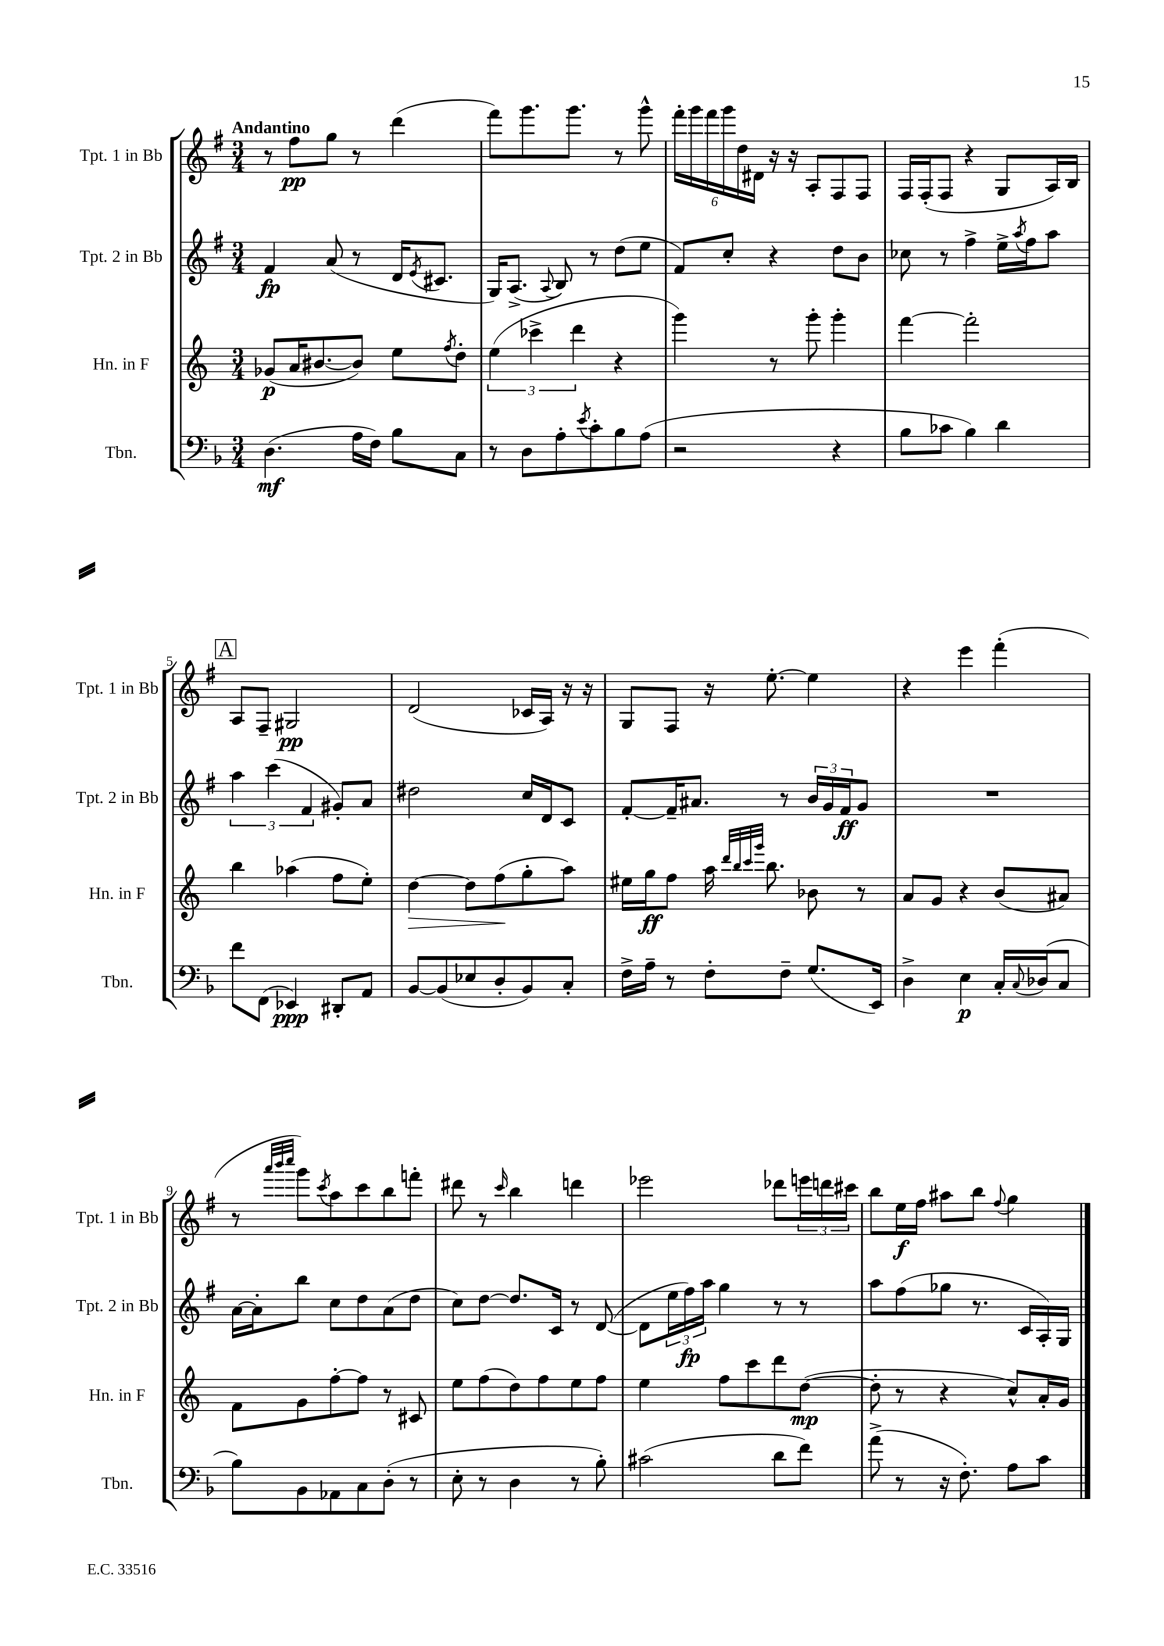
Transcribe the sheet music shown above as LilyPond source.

<<
\new StaffGroup <<
\new Staff = "s0" \with { instrumentName = "Tpt. 1 in Bb" shortInstrumentName = "Tpt. 1 in Bb" } {
    \clef treble \key g \major \numericTimeSignature \time 3/4 \tempo "Andantino"
    r8 fis''8\pp g''8 r8 d'''4( |
    fis'''8) g'''8. g'''8. r8 g'''8-^ |
    \tuplet 6/4 { fis'''16-. g'''16 fis'''16 g'''16 d''16 dis'16 } r16 r16 a8-. fis8 fis8 |
    fis16 fis16-.( fis8 r4 g8 a16) b16 |
    \mark \markup { \box "A" } a8 fis8-- gis2\pp |
    d'2( ces'16 a16) r16 r16 |
    g8 fis8 r16 e''8.~-. e''4 |
    r4 e'''4 fis'''4-.( |
    r8 \grace { a'''32 b'''32 c''''32 } g'''8) \acciaccatura { c'''8 } a''8 c'''8 b''8 f'''8-. |
    dis'''8 r8 \grace { c'''16 } b''4 d'''4 |
    ees'''2 des'''8 \tuplet 3/2 { e'''16 d'''16 cis'''16 } |
    b''8 e''16\f fis''16 ais''8 b''8 \appoggiatura { fis''8 } g''4 \bar "|." |
}
\new Staff = "s1" \with { instrumentName = "Tpt. 2 in Bb" shortInstrumentName = "Tpt. 2 in Bb" } {
    \clef treble \key g \major \numericTimeSignature \time 3/4
    fis'4\fp a'8( r8 d'16 \acciaccatura { e'8 } cis'8. |
    g16) a8.->( \appoggiatura { a8 } b8) r8 d''8( e''8 |
    fis'8) c''8-. r4 d''8 b'8 |
    ces''8 r8 fis''4-> e''16-> \acciaccatura { a''8 } fis''16 a''8 |
    \mark \markup { \box "A" } \tuplet 3/2 { a''4 c'''4( fis'4 } gis'8-.) a'8 |
    dis''2 c''16 d'16 c'8 |
    fis'8~-. fis'16-- ais'8. r8 \tuplet 3/2 { b'16 g'16 fis'16\ff } g'8 |
    R2. |
    a'16~ a'16-. b''8 c''8 d''8 a'8( d''8 |
    c''8) d''8~ d''8. c'16 r8 d'8~( |
    d'8 \tuplet 3/2 { e''16 fis''16\fp) a''16 } g''4 r8 r8 |
    a''8 fis''8( ges''8 r8. c'16 a16-.) g16 \bar "|." |
}
\new Staff = "s2" \with { instrumentName = "Hn. in F" shortInstrumentName = "Hn. in F" } {
    \clef treble \key c \major \numericTimeSignature \time 3/4
    ges'8\p( a'16 bis'8.~ bis'8) e''8 \acciaccatura { f''8 } d''8-. |
    \tuplet 3/2 { e''4( ces'''4-> d'''4 } r4 |
    g'''4) r8 g'''8-. g'''4-. |
    f'''4~ f'''2-. |
    \mark \markup { \box "A" } b''4 aes''4( f''8 e''8-.) |
    d''4~\> d''8 f''8\!( g''8-. a''8) |
    eis''16 g''16\ff f''8 a''16 \grace { d'''32 b''32 c'''32 g'''32 } b''8. bes'8 r8 |
    a'8 g'8 r4 b'8( ais'8) |
    f'8 g'8 f''8~-. f''8 r8 cis'8 |
    e''8 f''8( d''8) f''8 e''8 f''8 |
    e''4 f''8 c'''8 d'''8 d''8~\mp( |
    d''8-. r8 r4 c''8-^) a'16-. g'16 \bar "|." |
}
\new Staff = "s3" \with { instrumentName = "Tbn." shortInstrumentName = "Tbn." } {
    \clef bass \key f \major \numericTimeSignature \time 3/4
    d4.\mf( a16 f16) bes8 c8 |
    r8 d8 a8-. \acciaccatura { e'8 } c'8-. bes8 a8( |
    r2 r4 |
    bes8 ces'8 bes4) d'4 |
    \mark \markup { \box "A" } f'8 f,8( ees,4\ppp) dis,8-. a,8 |
    bes,8~ bes,8( ees8 d8-. bes,8) c8-. |
    f16-> a16-- r8 f8-. f8-- g8.( e,16) |
    d4-> e4\p c16-. \appoggiatura { c8 } des16( c8 |
    bes8) bes,8 aes,8 c8 d8-.( r8 |
    e8-. r8 d4 r8 bes8-.) |
    cis'2( d'8 f'8) |
    a'8->( r8 r16 f8.-.) a8 c'8 \bar "|." |
}
>>
>>
